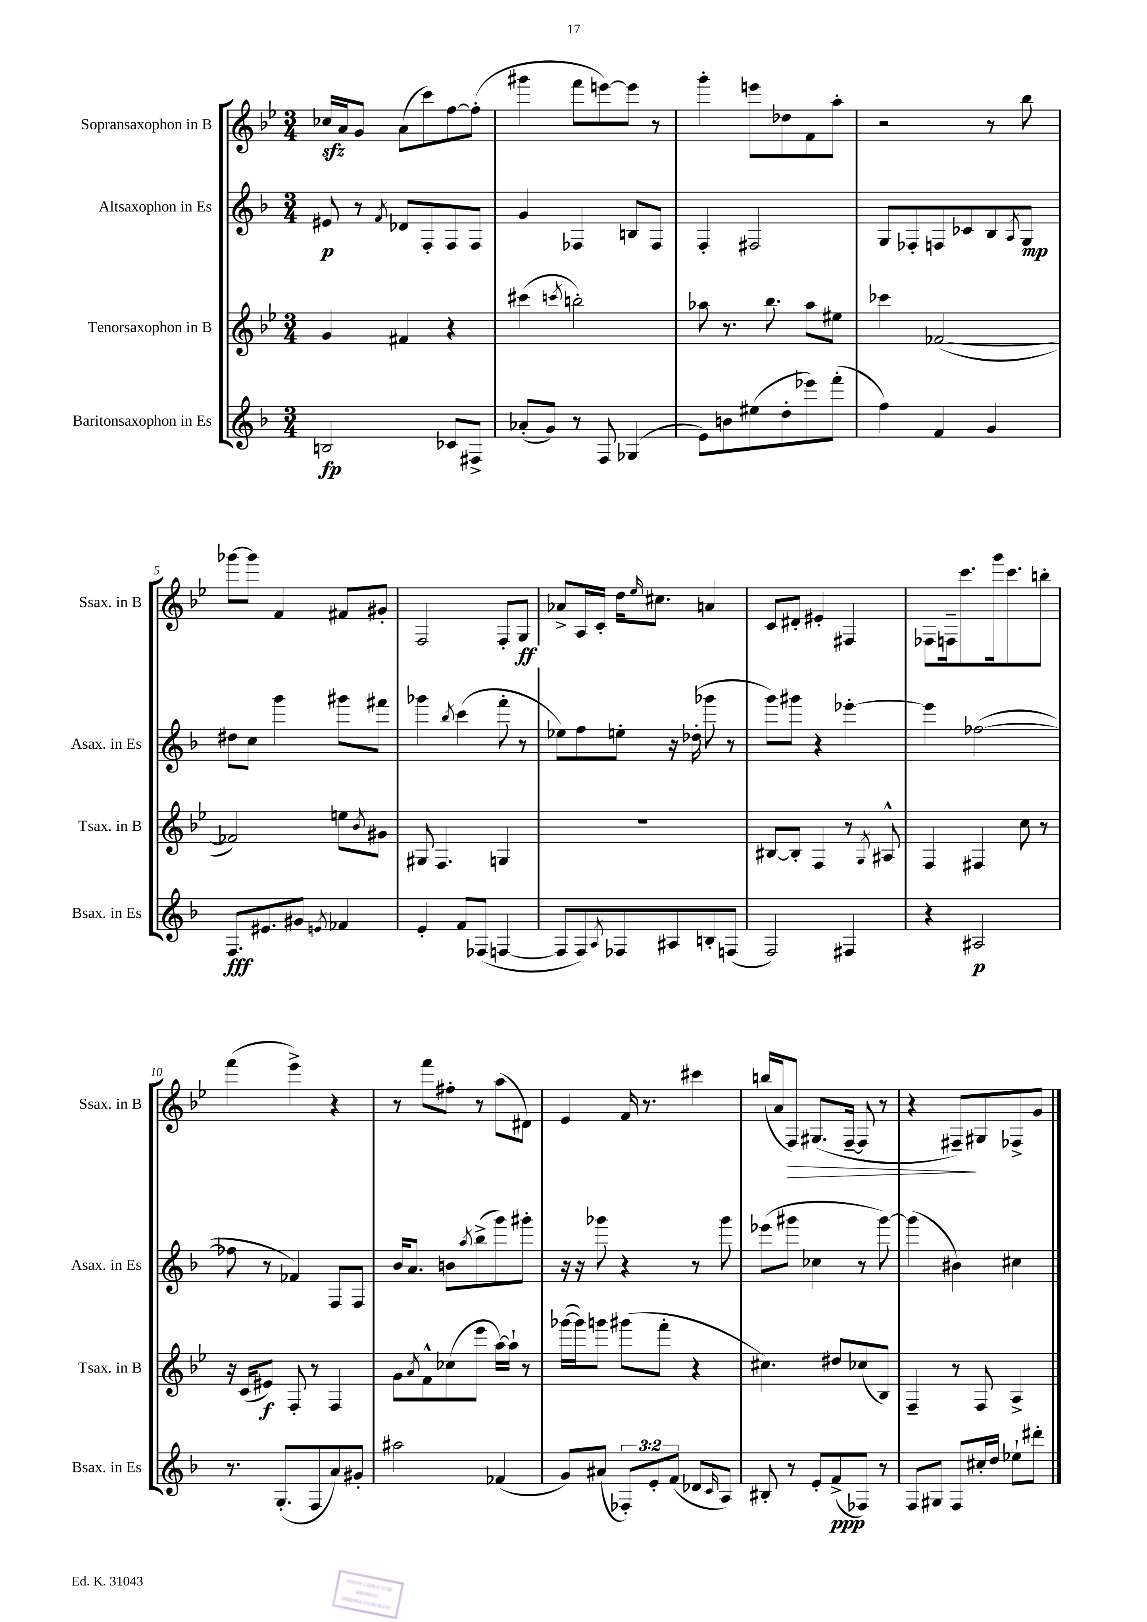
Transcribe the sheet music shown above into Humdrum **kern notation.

**kern	**dynam	**kern	**dynam	**kern	**dynam	**kern	**dynam
*part4	*part4	*part3	*part3	*part2	*part2	*part1	*part1
*staff4	*staff4	*staff3	*staff3	*staff2	*staff2	*staff1	*staff1
*I"Baritonsaxophon in Es	*	*I"Tenorsaxophon in B	*	*I"Altsaxophon in Es	*	*I"Sopransaxophon in B	*
*I'Bsax. in Es	*	*I'Tsax. in B	*	*I'Asax. in Es	*	*I'Ssax. in B	*
*clefG2	*	*clefG2	*	*clefG2	*	*clefG2	*
*k[b-]	*	*k[b-e-]	*	*k[b-]	*	*k[b-e-]	*
*M3/4	*	*M3/4	*	*M3/4	*	*M3/4	*
=1	=1	=1	=1	=1	=1	=1	=1
2Bn/	fp	4g/	.	8e#X/	p	16cc-Xzz/LL	.
.	.	.	.	.	.	16a/J	.
.	.	.	.	8r	.	8g/J	.
.	.	.	.	8qf/	.	.	.
.	.	4f#X/	.	8d-X/L	.	(8a\L	.
.	.	.	.	8F'/	.	8ccc\)	.
8c-X/L	.	4r	.	8F/	.	[8ff\	.
8F#X^/J	.	.	.	8F/J	.	(8ff'\J]	.
=2	=2	=2	=2	=2	=2	=2	=2
(8a-X'/L	.	(4ccc#X\	.	4g/	.	4ggg#X\	.
8g/J)	.	.	.	.	.	.	.
.	.	8qcccn/	.	.	.	.	.
8r	.	2bbn'\)	.	4F-X/	.	8fff\L	.
8F/	.	.	.	.	.	[8eeen\)	.
(4G-X/	.	.	.	8Bn/L	.	8eee\J]	.
.	.	.	.	8F-/J	.	8r	.
=3	=3	=3	=3	=3	=3	=3	=3
8e\L)	.	8aa-X\	.	4F'/	.	4ggg'\	.
8bn\	.	8.r	.	.	.	.	.
(8ee#X\	.	.	.	2F#X/	.	8eeen\L	.
.	.	8.bb-\	.	.	.	.	.
8dd'\	.	.	.	.	.	8dd-X\	.
8eee-X\)	.	8aa-\L	.	.	.	8f\	.
(8fff'\J	.	8ee#X\J	.	.	.	8aa'\J	.
=4	=4	=4	=4	=4	=4	=4	=4
4ff\)	.	4ccc-X\	.	8G/L	.	2r	.
.	.	.	.	8F-X'/	.	.	.
4f/	.	([2f-X/	.	8Fn/	.	.	.
.	.	.	.	8c-X/	.	.	.
4g/	.	.	.	8B-/	.	8r	.
.	.	.	.	8qA/	.	.	.
.	.	.	.	8G/J	mp	8bb-\	.
!!LO:LB:g=z
=5	=5	=5	=5	=5	=5	=5	=5
8.F/L	fff	2f-X/])	.	8dd#X\L	.	[8ggg-X\L	.
.	.	.	.	8cc\J	.	8ggg-\J]	.
8.e#X/	.	.	.	.	.	.	.
.	.	.	.	4ggg\	.	4f/	.
8g#X/J	.	.	.	.	.	.	.
8qen/	.	.	.	.	.	.	.
4f-X/	.	8een\L	.	8ggg#X\L	.	8f#X/L	.
.	.	8qb-/	.	.	.	.	.
.	.	8g#X\J	.	8fff#X\J	.	8g#X'/J	.
=6	=6	=6	=6	=6	=6	=6	=6
4e'/	.	8G#X/	.	4ggg-X\	.	2F/	.
.	.	4.F/	.	.	.	.	.
.	.	.	.	8qbb-/	.	.	.
8f/L	.	.	.	(4ccc\	.	.	.
(8F-X/J	.	.	.	.	.	.	.
[4Fn/	.	4Gn/	.	8fff'\	.	8F'/L	.
.	.	.	.	8r	.	8G/J	ff
=7	=7	=7	=7	=7	=7	=7	=7
8F/L]	.	2.r	.	8ee-X\L)	.	8a-X^/L	.
8F/)	.	.	.	8ff\	.	16A/L	.
.	.	.	.	.	.	16c'/JJ	.
8qA/	.	.	.	.	.	.	.
8F-X/	.	.	.	8een'\J	.	16dd\KL	.
.	.	.	.	.	.	16qqee-/	.
.	.	.	.	.	.	8.cc#X\J	.
8A#X/	.	.	.	16r	.	.	.
.	.	.	.	(16dd-X'\	.	.	.
8Bn'/	.	.	.	8ggg-X\	.	4an/	.
(8Fn/J	.	.	.	8r	.	.	.
=8	=8	=8	=8	=8	=8	=8	=8
2F/)	.	[8B#X/L	.	8ggg\L)	.	8c/L	.
.	.	8B#'/J]	.	8ggg#X\J	.	8d#X'/J	.
.	.	4F/	.	4r	.	4e#X'/	.
4F#X/	.	8r	.	[4eee-X'\	.	4F#X/	.
.	.	8qG/	.	.	.	.	.
.	.	8A#X^^/	.	.	.	.	.
=9	=9	=9	=9	=9	=9	=9	=9
4r	.	4F/	.	4eee-\]	.	8F-X\L	.
.	.	.	.	.	.	16Fn~\k	.
.	.	.	.	.	.	8.ccc\	.
2A#X/	p	4F#X/	.	([2ff-X\	.	.	.
.	.	.	.	.	.	16ggg\k	.
.	.	.	.	.	.	8.ccc\	.
.	.	8cc\	.	.	.	.	.
.	.	8r	.	.	.	8bbn'\J	.
!!LO:LB:g=z
=10	=10	=10	=10	=10	=10	=10	=10
8.r	.	16r	.	8ff-X\]	.	(4fff\	.
.	.	(16c/KL	.	.	.	.	.
.	.	8e#X/J)	f	8r	.	.	.
(8.G'/L	.	.	.	.	.	.	.
.	.	8F'/	.	4f-X/)	.	4eee-^\)	.
8F/	.	8r	.	.	.	.	.
8a/)	.	4F/	.	8F/L	.	4r	.
8g#X'/J	.	.	.	8F/J	.	.	.
=11	=11	=11	=11	=11	=11	=11	=11
2aa#X\	.	8g\L	.	16b-/KL	.	8r	.
.	.	.	.	8.a/J	.	.	.
.	.	8qa/	.	.	.	.	.
.	.	8f^^\	.	.	.	8fff\L	.
.	.	(8cc-X\	.	8bn\L	.	8ff#X'\J	.
.	.	.	.	8qaa/	.	.	.
.	.	8eee-\J	.	(8bb-^\	.	8r	.
(4f-X/	.	[16aa\LL)	.	8ggg\)	.	(8aa\L	.
.	.	16aa`\JJ]	.	.	.	.	.
.	.	8r	.	8ggg#X'\J	.	8d#X\J)	.
=12	=12	=12	=12	=12	=12	=12	=12
8g/L)	.	([16ggg-X\LL	.	16r	.	4e-/	.
.	.	16ggg-\J])	.	16r	.	.	.
(8a#X/J	.	8gggn\J	.	8ggg-X\	.	.	.
12F-X'/L)	.	(8ggg#X\L	.	4r	.	16f/	.
.	.	.	.	.	.	8.r	.
12e'/	.	.	.	.	.	.	.
.	.	8fff'\J	.	.	.	.	.
(12f/J	.	.	.	.	.	.	.
8d-X/L	.	4r	.	8r	.	4ccc#X\	.
16qqc/	.	.	.	.	.	.	.
8A/J)	.	.	.	8ggg-\	.	.	.
=13	=13	=13	=13	=13	=13	=13	=13
8B#X'/	.	4.cc#X\)	.	(8eee-X\L	.	(16bbn/LL	.
.	.	.	.	.	.	16a/J	.
!	!	!	!	!	!	!	!LO:HP:b
8r	.	.	.	8ggg#X\J	.	8F/J)	>
8e'/L	.	.	.	4cc-X\	.	(8.G#X/L	.
(8f^/	ppp	8dd#X/L	.	.	.	.	.
.	.	.	.	.	.	[16F~/Jk	.
8F-X/J)	.	(8cc-X/	.	8r	.	8F/]	.
8r	.	8B-/J)	.	[8ggg#\)	.	8r	.
=14	=14	=14	=14	=14	=14	=14	=14
8F/L	.	4F~/	.	(4ggg#\]	.	4r	.
8G#X/J	.	.	.	.	.	.	.
8F/L	.	8r	.	4b#X\)	.	8F#X~/L)	.
16cc#X'/L	.	8F/	.	.	.	8G#X/	]
16dd/JJ	.	.	.	.	.	.	.
8ee-X`\L	.	4A^/	.	4cc#X\	.	8F-X^/	.
8ddd#X'\J	.	.	.	.	.	8g/J	.
==	==	==	==	==	==	==	==
*-	*-	*-	*-	*-	*-	*-	*-
